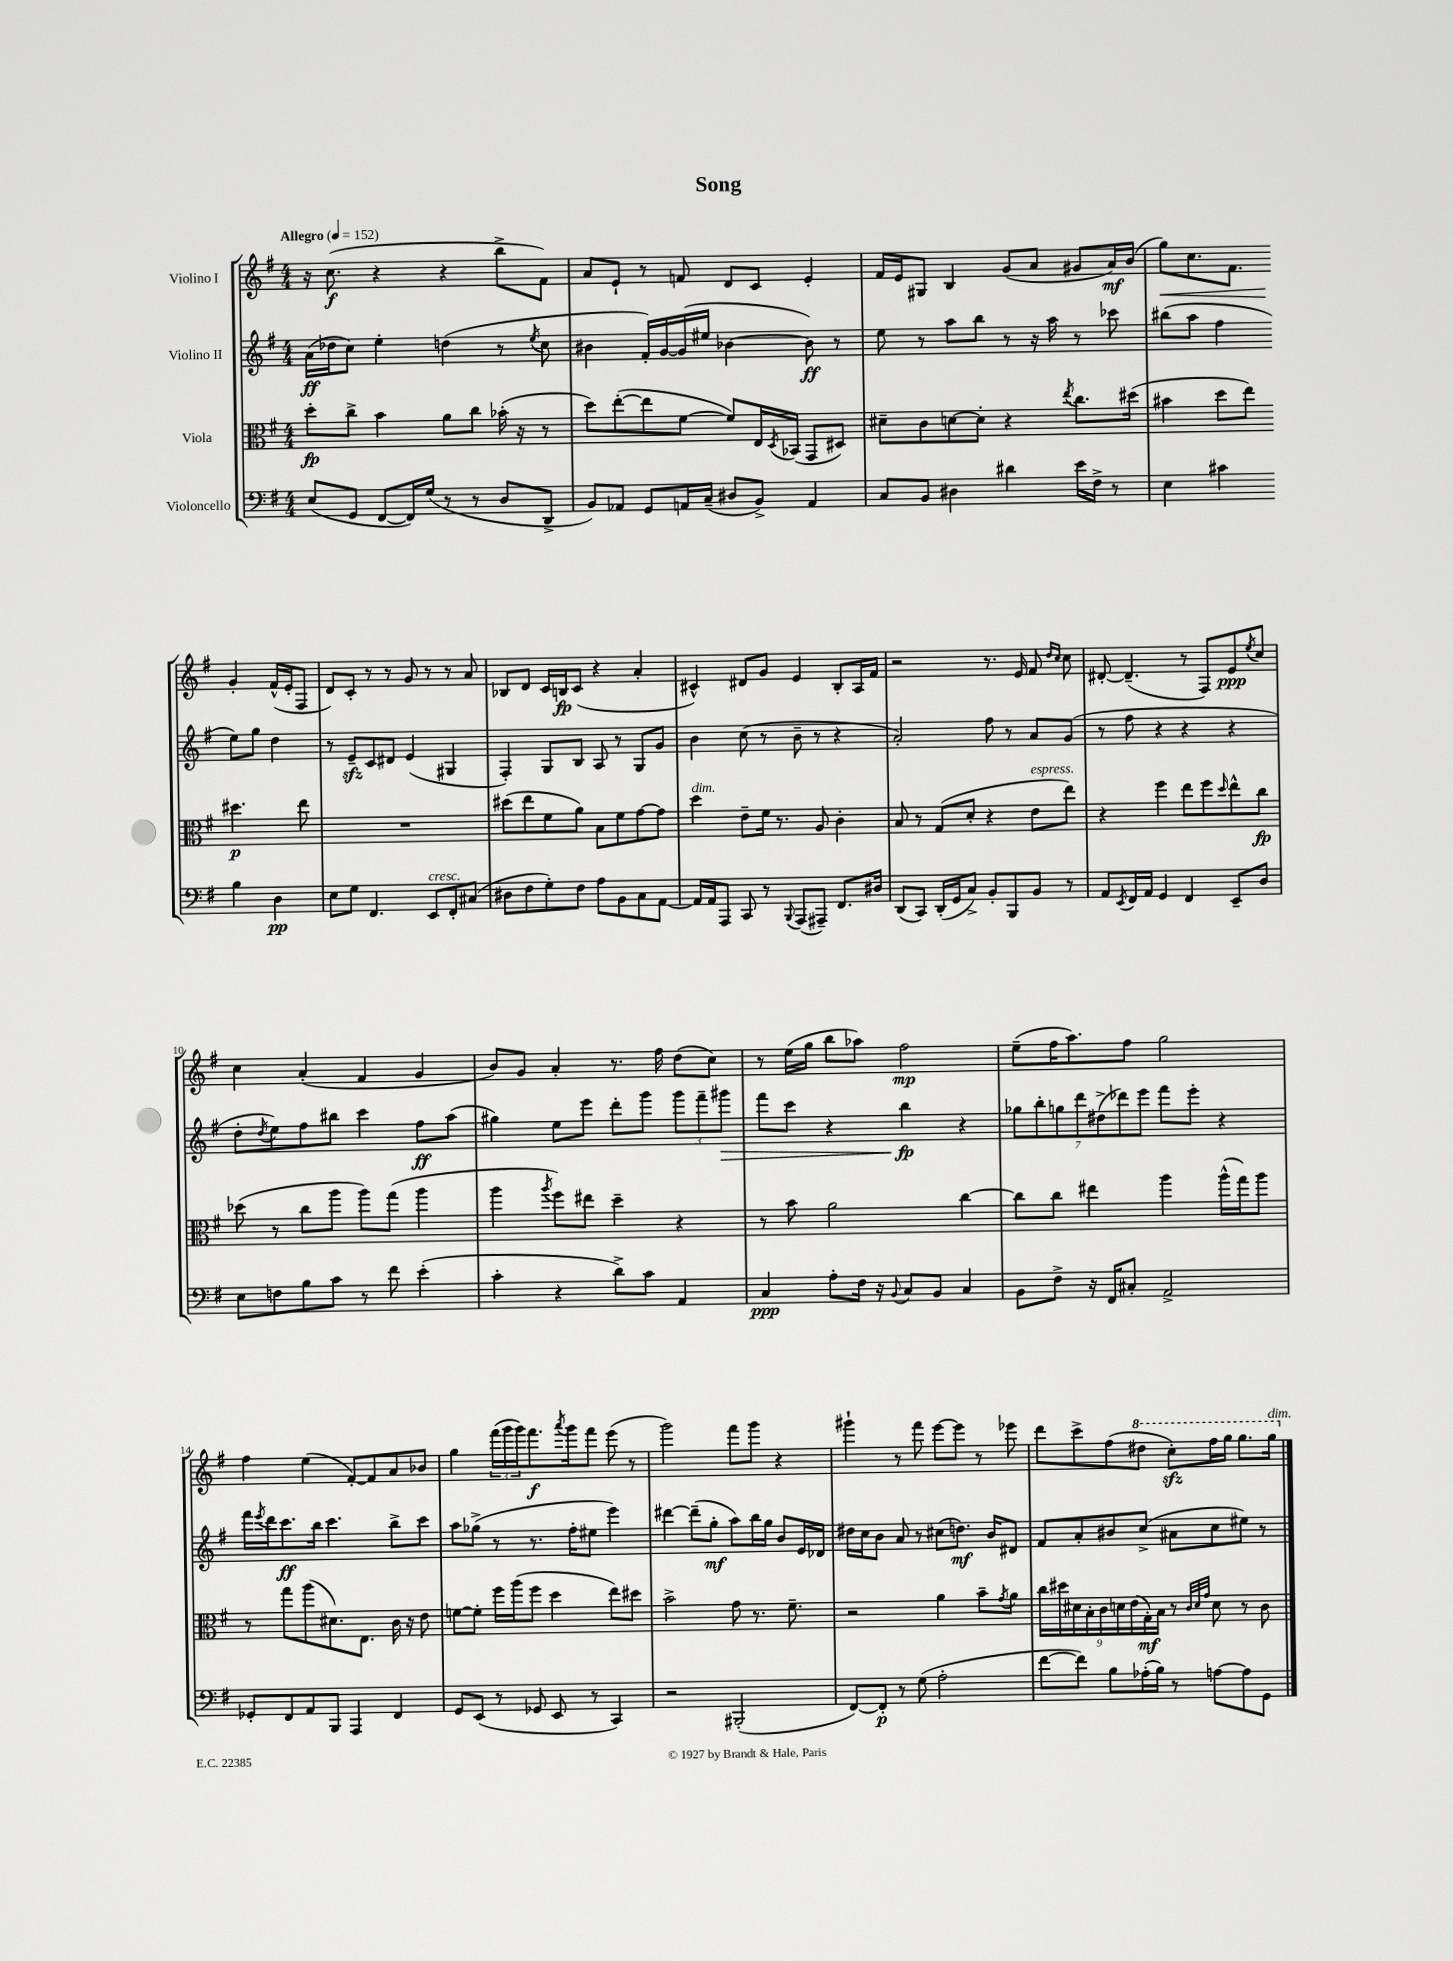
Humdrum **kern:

**kern	**kern	**kern	**kern
*staff4	*staff3	*staff2	*staff1
*clefF4	*clefC3	*clefG2	*clefG2
*k[f#]	*k[f#]	*k[f#]	*k[f#]
*M4/4	*M4/4	*M4/4	*M4/4
*MM152	*MM152	*MM152	*MM152
(8E	8dd'	(16a	16r
.	.	16dd-	(8.cc
8GG	8cc^	8cc)	.
[8FF#	4b	4ee'	4r
16FF#])	.	.	.
(16G	.	.	.
8r	8a	(4dd	4r
8r	8cc	.	.
8D	(16b-'	8r	8bb^
.	16r	.	.
.	.	8qee	.
8DD^	8r	8cc	8f#)
=	=	=	=
8BB)	8dd)	4b#	8a
8AA-	([8ee'	.	8e`
8GG	8ee]	16f#')	8r
.	.	[16g	.
16AA	[8f#	(16g]	8f
(16C~	.	16ee#	.
8D#	8f#])	[4b-	8d
8BB^)	16E	.	8c
.	8qD	.	.
.	(16BB-	.	.
4AA	8GG	8b-])	4e'
.	8D#)	8r	.
=	=	=	=
8C	8d#~	8ee	16f#
.	.	.	16e
8BB	8c	8r	8G#
4D#	[8d	8aa	4B
.	8d']	8bb	.
4d#	4r	8r	(8g
.	.	16r	8a
.	.	16aa	.
.	8qee	.	.
16e	8.cc	8r	8g#
16F#^	.	.	.
8r	.	8ccc-	16a)
.	(16dd#	.	(16b
=	=	=	=
4E	4b#	(8bb#	8gg)
.	.	8aa	8.cc
4c#	8dd	4ff#	.
.	.	.	8.f#
.	8ee)	.	.
4B	4.dd#	8ee)	4g'
.	.	8gg	.
4D	.	4dd	(16f#^^
.	.	.	16e'
.	8ee	.	8F#
=	=	=	=
8E	1r	8r	8d)
8G	.	8e~	8c'
4.FF#	.	8c	8r
.	.	8d#	8r
.	.	(4e	8g
8EE	.	.	8r
8FF#'	.	4G#	8r
(8C#	.	.	8a
=	=	=	=
8D#	(8dd#	4F#')	8B-
8F#	8ee	.	8d
8G')	8f#	8G	16c
.	.	.	16B
8F#	8a)	8B	(8c
8A	8B	8A	4r
8BB	8f#	8r	.
8C	[8g	8G	4a'
[8AA	8g]	8g	.
=	=	=	=
16AA]	4dd	4b	4c#^^)
16AA	.	.	.
8AAA	.	.	.
8CC	8e~	(8cc	8d#
8r	16f#	8r	8g
.	8.r	.	.
8qqBBB	.	.	.
(8AAA	.	8b~	4e
8AAA#~)	8A	8r	.
8.FF#	4c'	4r	8B'
.	.	.	16A
16D#	.	.	16f#
=	=	=	=
(8DD	8B	2a')	2r
8CC)	8r	.	.
(16DD'	(8G	.	.
16GG	.	.	.
8C^)	8d'	.	.
8BB'	4r	8ff#	8.r
8BBB	.	8r	.
.	.	.	16e
8BB	8e	8a	8f#
.	.	.	16qqdd
.	.	.	16qqcc
8r	8ee)	(8g	8cc
=	=	=	=
8AA	4r	8r	[8d#'
8qEE	.	.	.
16FF#	.	8ff#	(4.d#~]
16AA	.	.	.
4GG	4ff#	4r	.
4FF#	8ee	4r	8r
.	8ff#	.	8F#)
.	16qqdd	.	.
8EE~	8ee^^	4r	8e
.	.	.	8qee
8D	8cc	.	8cc
=	=	=	=
8E	(8dd-	8dd'	4cc
.	.	8qdd	.
8F	8r	8ee)	.
8B	8cc	8ff#	(4a'
8c	8aa	8bb#	.
8r	8aa)	4ccc	4f#
8f#	(8gg	.	.
(4e'	4aa	8ff#	4g
.	.	(8aa	.
=	=	=	=
4c'	4aa	4gg#)	8b)
.	.	.	8g
.	8qaa	.	.
4r	8ff#)	8ee	4a'
.	8ee#	8eee	.
8d^)	4dd~	8ddd'	8.r
8c	.	8ggg	.
.	.	.	16ff#
4AA	4r	12ggg	(8dd
.	.	12fff#~	.
.	.	.	8cc)
.	.	12ggg#	.
=	=	=	=
4C	8r	8fff#	8r
.	8b	8ccc	(16ee
.	.	.	16gg
8A'	2a	4r	8bb
16F#	.	.	8aa-)
16r	.	.	.
8qqBB	.	.	.
8C	.	4bb	2ff#
8BB	.	.	.
4C	[4cc	4r	.
=	=	=	=
8BB	8cc]	14gg-	(8ee~
.	.	14bb'	.
8F#^	8cc	.	16ff#
.	.	14gg	.
.	.	.	8.aa)
.	.	14ddd	.
16r	4ee#	.	.
.	.	(14dd#^	.
16FF#	.	.	.
.	.	14ddd-)	.
8C#'	.	.	8ff#
.	.	14eee	.
2AA^	4aa	8fff#	2gg
.	.	8eee'	.
.	(16aa^^	4r	.
.	16gg)	.	.
.	8aa	.	.
=	=	=	=
8GG-'	8r	16fff#	4ff#
.	.	8qeee	.
.	.	16ddd	.
8FF#	8gg	8.ccc	.
8AA	(8aa	.	(4ee
.	.	16bb	.
8BBB	8.d#)	4.ccc	.
4AAA	.	.	[8f#')
.	8.E	.	.
.	.	.	8f#]
4FF#	16c	8bb^	8a
.	16r	.	.
.	8e	8ccc	8b-
=	=	=	=
8GG	[8f	8aa	4gg
(8EE	8f']	(8gg-^	.
8r	16ff#	8r	(24fff#
.	.	.	24ggg
.	(16aa	.	.
.	.	.	24ggg)
8GG-	8ff#	8.r	8.fff#
8EE	4dd	.	.
.	.	.	8qaaa
.	.	16ff#'	16ggg
8r	.	8ee#	8fff#
4CC)	8ee)	4eee)	(8eee
.	8dd#	.	8r
=	=	=	=
2r	2b^	[4ddd#	2ggg)
.	.	(8ddd#~]	.
.	.	8gg'	.
(2BBB#'	8g	8aa)	8fff#
.	8.r	16bb	8ggg
.	.	16gg	.
.	.	8b	4r
.	8.f#~	.	.
.	.	16e	.
.	.	16d-	.
=	=	=	=
[8FF#)	2r	16dd#	4ggg#`
.	.	16cc	.
8FF#']	.	8b	.
8r	.	8a	8r
(8G	.	8r	8fff#
2A'	4a	(8cc#	[8eee
.	.	8.dd)	8eee]
.	8b~	.	8r
.	.	16b	.
.	8qg	.	.
.	8a	8d#	8eee-
=	=	=	=
[8f#	18cc	8f#	8ddd
.	18dd#	.	.
.	18d#	.	.
8f#])	.	8a'	8ccc^
.	18B'	.	.
.	18c	.	.
8B	.	8b#	(8ff#
.	18d	.	.
.	(18e	.	.
(16A-'	.	(8cc^	8ddd#
.	18G')	.	.
16B)	.	.	.
.	18B	.	.
8r	8r	8a#	8ccc')
.	32qqc	.	.
.	32qqd	.	.
.	32qqg	.	.
[8A	8d	8cc	16fff#
.	.	.	16ggg
8A]	8r	8ee#)	8.ggg
8GG	8c	8r	.
.	.	.	16ggg
==	==	==	==
*-	*-	*-	*-
